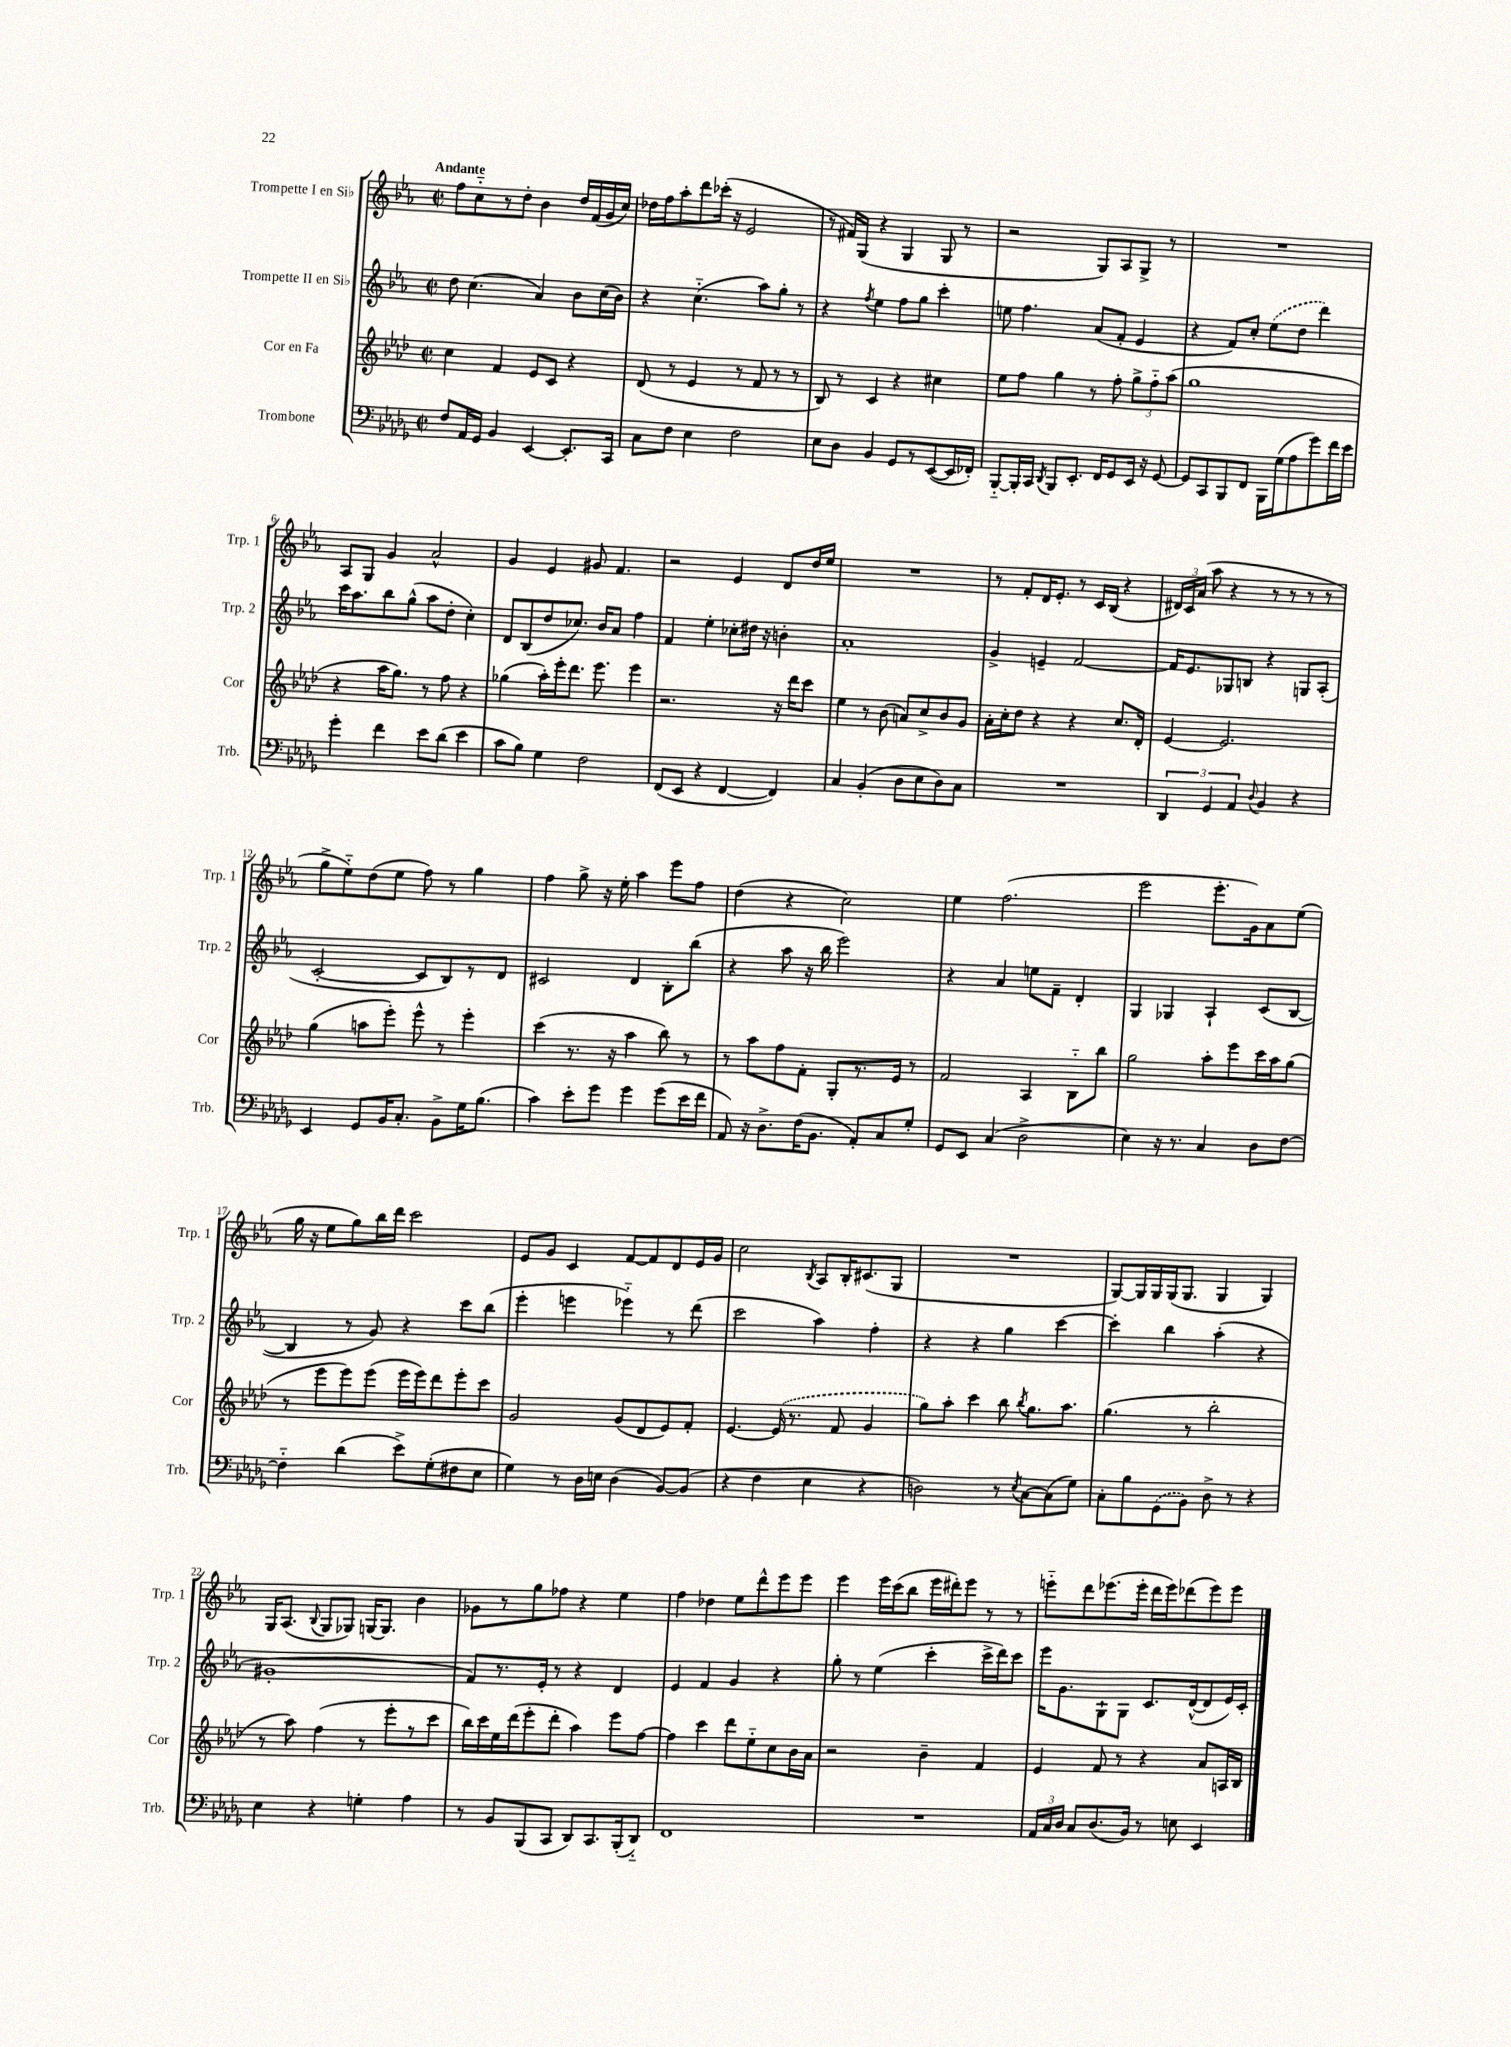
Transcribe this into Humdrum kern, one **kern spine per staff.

**kern	**kern	**kern	**kern
*staff4	*staff3	*staff2	*staff1
*clefF4	*clefG2	*clefG2	*clefG2
*k[b-e-a-d-g-]	*k[b-e-a-d-]	*k[b-e-a-]	*k[b-e-a-]
*M2/2	*M2/2	*M2/2	*M2/2
*met(c|)	*met(c|)	*met(c|)	*met(c|)
8F/L	4cc\	8dd\	8ff\L
16AA-/L	.	(4.cc\	8cc'~\
16GG-/JJ	.	.	.
4BB-/	4f/	.	8r
.	.	.	8dd'\J
[4EE-/	8e-/L	4a-/)	4b-\
.	8c/J	.	.
8.EE-'/]L	4r	8b-\L	16dd/LL
.	.	.	(16f/
.	.	(16cc\L	16g/
16CC/Jk	.	16b-\JJ)	16cc/JJ)
=	=	=	=
8C\L	(8d-/	4r	16dd-\LL
.	.	.	16ff\J
8F\J	8r	.	8aa-'\
4E-\	4e-/	(4.cc'~\	8ddd\
.	.	.	(16ccc-'\Jk
.	.	.	16r
2F\	8r	.	2e-/
.	8f/	8aa-\L)	.
.	8r	8gg'\J	.
.	8r	8r	.
=	=	=	=
8E-\L	8B-/)	4r	8r
8D-\J	8r	.	16f#/LL)
.	.	.	(16G/JJ
.	.	8qff/	.
4BB-/	4c/	4ee-\	4r
8GG-/L	4r	8ff\L	4G/
8r	.	8gg\J	.
([8EE-/	4cc#\	4ccc'\	8G/
16EE-/]L	.	.	8r
16FF-'/JJ)	.	.	.
=	=	=	=
[8BBB-'~/L	8ee-\L	8ee\	2r
16BBB-'/]L	8ff\J	4.ff\	.
16CC/JJ	.	.	.
8qDD-/	.	.	.
8BBB-/L	4gg\	.	.
8.EE-'/J	.	.	.
.	8r	(8a-/L	8G/L)
16FF/LK	.	.	.
8GG-/	8ff'\	8f'/J	8A-/
16EE-/Jk	12gg^\L	4e-/	8G^/J
16r	.	.	.
.	12ff'~\	.	.
[8GG-/	.	.	8r
.	(12aa-\J	.	.
=	=	=	=
8GG-/]L	1gg	4r	1r
8CC/	.	.	.
8BBB-/	.	8f/L)	.
8FF/J	.	8cc'/J	.
16BBB-\LL	.	(8ee-\L	.
(16G-\J	.	.	.
8A-\	.	8dd\J	.
8g-\)	.	4ddd\)	.
16f\L	.	.	.
16e-\JJ	.	.	.
=	=	=	=
4g-'\	4r	16ccc\LK	8A-/L
.	.	8.aa-\	.
.	.	.	8G/J
4f\	16aa-\LK	8bb-\	4g/
.	8.gg\J)	.	.
.	.	(8gg^^\J	.
8e-\L	8r	8aa-\L	2a-^^/
(8d-\J	8ff\	8dd'\J	.
4e-\	4r	4cc'\)	.
=	=	=	=
8c\L	(4gg-\	8d/L	4g/
8B-\J)	.	(8B-/	.
4G-\	16aa-'\LL)	8dd/	4e-/
.	16eee-'\J	.	.
.	8.ddd-\J	8.cc-/J)	.
2F\	.	.	8g#/
.	8.eee-\	16b-/LK	.
.	.	8a-/J	4.f/
.	4eee-\	4ff\	.
=	=	=	=
(8FF/L	2.r	4f/	2r
8EE-/J	.	.	.
4r	.	4ee-'\	.
[4FF/	.	8cc-'\L	4e-/
.	.	16dd#\Jk	.
.	.	16r	.
4FF/])	16r	4b'\	8d/L
.	16ddd-\LK	.	.
.	8ccc\J	.	16dd/L
.	.	.	16ee-/JJ
=	=	=	=
4C/	4ee-\	1a-'	1r
(4BB-'/	8r	.	.
.	(8b-\	.	.
8D-\L	8a/L)	.	.
8E-\	8cc^/	.	.
8D-\)	8b-/	.	.
8C\J	8g/J	.	.
=	=	=	=
1r	16a-'\LL	4g^/	8r
.	16cc'\J	.	.
.	8dd-\J	.	8f'/L
.	4r	4e~/	16d/K
.	.	.	8.e-'/J
.	4r	[2f/	8r
.	.	.	16c/LL
.	.	.	(16B-/JJ
.	8.cc/L	.	4r
.	16d-'/Jk	.	.
=	=	=	=
6DD-/	[4e-/	16f/]LK	24d#/LL)
.	.	.	24c/
.	.	8.e-/	.
.	.	.	(24a-/JJ
.	.	.	8aa-\
6GG-/	.	.	.
.	2.e-/]	8G-/	4r
6AA-/	.	.	.
.	.	8B/J	.
8qqD-/	.	.	.
4BB-/	.	4r	8r
.	.	.	8r
4r	.	8G/L	8r
.	.	(8A-'/J	8r
=	=	=	=
4EE-/	(4gg\	[2c'/	8gg^\L
.	.	.	8ee-'~\)
8GG-/L	8aa\L	.	(8dd\
16BB-/K	8eee-'\J)	.	8ee-\J
8.C'/J	.	.	.
.	8eee-^^\	8c/]L	8ff\)
8BB-^\L	8r	8B-/)	8r
16G-\K	4eee-'\	8r	4gg\
(8.B-\J	.	.	.
.	.	8d/J	.
=	=	=	=
4c\)	(4ccc\	2c#/	4ff\
8e-'\L	8.r	.	8gg^\
8g-\J	.	.	16r
.	16r	.	16ee-'\
4g-\	4aa-\	4d/	4aa-\
(8g-\L	8bb-\)	8B-'\L	8eee-\L
16e-\L	8r	(8bb-\J	8ff\J
16f\JJ	.	.	.
=	=	=	=
8AA-/)	8r	4r	(4dd\
16r	8aa-\L	.	.
8.D-^\L	.	.	.
.	8ff\	8aa-\	4r
(16F\K	8f'\J	16r	.
8.BB-\J	.	16bb-\	.
.	8G'/L	2eee-\)	2cc\)
8AA-'/L)	8.r	.	.
8C/	.	.	.
.	16e-/Jk	.	.
8G-'/J	8r	.	.
=	=	=	=
8GG-/L	2f/	4r	4ee-\
8EE-/J	.	.	.
(4C/	.	4a-/	(2.ff\
2D-^\	4A-/	8ee\L	.
.	.	8f~\J	.
.	8B-'~\L	4d'/	.
.	8bb-\J	.	.
=	=	=	=
4E-\)	2gg\	4G/	2eee-\
16r	.	4G-/	.
8.r	.	.	.
4C/	8aa-'\L	4A-`/	8.eee-'\L
.	8eee-\	.	.
.	.	.	16g\k)
8D-\L	16ccc\L	(8c/L	8a-\
.	16aa-\J	.	.
[8F\J	(8gg\J	[8B-/J	(8ee-\J
=	=	=	=
4F'~\]	8r	4B-/]	16gg\
.	.	.	16r
.	8eee-\L	.	8ee-\L
(4d-\	8eee-\)	8r	8gg\)
.	(8eee-\J	8g/)	16bb-\L
.	.	.	16ddd\JJ
8e-^\L)	16eee-\LL	4r	2ccc\
.	16eee-\J)	.	.
(8G-'\	8ddd-\	.	.
8F#\	8eee-'\	8ccc\L	.
8E-\J	8ccc\J	(8bb-\J	.
=	=	=	=
4G-\)	2g/	4eee-'\	8e-/L
.	.	.	8g/J
8r	.	4eee\	4c/
16D-\LL	.	.	.
16E\JJ	.	.	.
(4D-\	(8g/L	4eee-'~\)	[8f/L
.	8d-/	.	8f/]
[8BB-/L)	8e-/)	8r	8d/
(8BB-/]J	8f'/J	(8ddd\	16e-/L
.	.	.	16g/JJ
=	=	=	=
4r	[4.e-/	2ccc\	2cc\
4F\	.	.	.
.	(16e-/]	.	.
.	8.r	.	.
.	.	.	8qB-/
4E-\	.	4aa-\)	8A-/L
.	8f/	.	16B-'/K
.	.	.	(8.c#/
4r	4g/	4ff'\	.
.	.	.	8G/J
=	=	=	=
2D\)	8gg\L)	4r	1r
.	8aa-'\J	.	.
.	4ccc\	4r	.
8r	8bb-\	4gg\	.
8qE-/	8qbb-/	.	.
[8C\L	8.gg\L	.	.
(8C\]	.	[4ccc\	.
.	8.aa-\J	.	.
8G-\J)	.	.	.
=	=	=	=
8C'\L	(4.gg\	4ccc'\]	[8G/L)
8B-\	.	.	16G/]L
.	.	.	16G/
(8GG-\	.	4bb-\	(16G/J
.	.	.	8.G/J
8BB-\J)	8r	.	.
8D-^\	2bb-'\	(4aa-'\	4G/
8r	.	.	.
4r	.	4r	4G/)
=	=	=	=
4E-\	8r	1g#'	16G/LK
.	.	.	(8.A-/J
.	8aa-\)	.	.
.	.	.	8qqB-/
4r	(4ff\	.	8G/L
.	.	.	8G-/J)
4G'\	8r	.	[16G/LK
.	.	.	8.G/]J
.	8eee-'\L	.	.
4A-\	8r	.	4b-\
.	8ccc\J	.	.
=	=	=	=
8r	16bb-\LL)	8f/L)	8g-\L
.	16ccc\	.	.
8BB-/L	16ee-\	8.r	8r
.	(16ddd-\J	.	.
(8BBB-/	8eee-'\	.	8gg\
.	.	16e-'/Jk	.
8CC/J	8ddd-'\J	8r	8ff-\J
8DD-/L)	4aa-\)	4r	4r
8.CC/	.	.	.
.	8eee-\L	4d/	4ee-\
(16BBB-'/k	.	.	.
8DD-'~/J)	[8ff\J	.	.
=	=	=	=
1FF	4ff\]	4e-/	4ff\
.	4ccc\	4f/	4dd-\
.	8ddd-\L	4g/	8ee-\L
.	8ee-'~\	.	8ddd^^\
.	8cc\	4r	8eee-\
.	16b-\L	.	8eee-\J
.	16a-\JJ	.	.
=	=	=	=
1r	2r	8gg'\	4eee-\
.	.	8r	.
.	.	(4ee-\	16eee-\LL
.	.	.	(16ccc\J
.	.	.	8bb-\J
.	4b-~\	4ccc'\	16eee-\LL
.	.	.	16ddd#'\J)
.	.	.	8eee-\J
.	4f/	16ccc^\LL	8r
.	.	16ddd\J)	.
.	.	8ccc\J	8r
=	=	=	=
24AA-/LL	4e-/	16eee-\LK	8eee'~\L
24C/	.	.	.
.	.	8.g\	.
24D-/JJ	.	.	.
8C/L	.	.	8ddd\
(8.D-/	8f/	8G`\	(8.eee-\
.	8r	8G\J	.
16BB-/Jk)	.	.	16eee-'\Jk
8r	4r	8.c/L	16ddd\LL
.	.	.	16eee-\J)
8E\	.	.	(8ddd-\
.	.	([16d^^/k	.
4EE-/	8a-/L	8d/]	8eee-\)
.	16A/L	16e-/L)	8eee-\J
.	16B-/JJ	16c'/JJ	.
==	==	==	==
*-	*-	*-	*-
